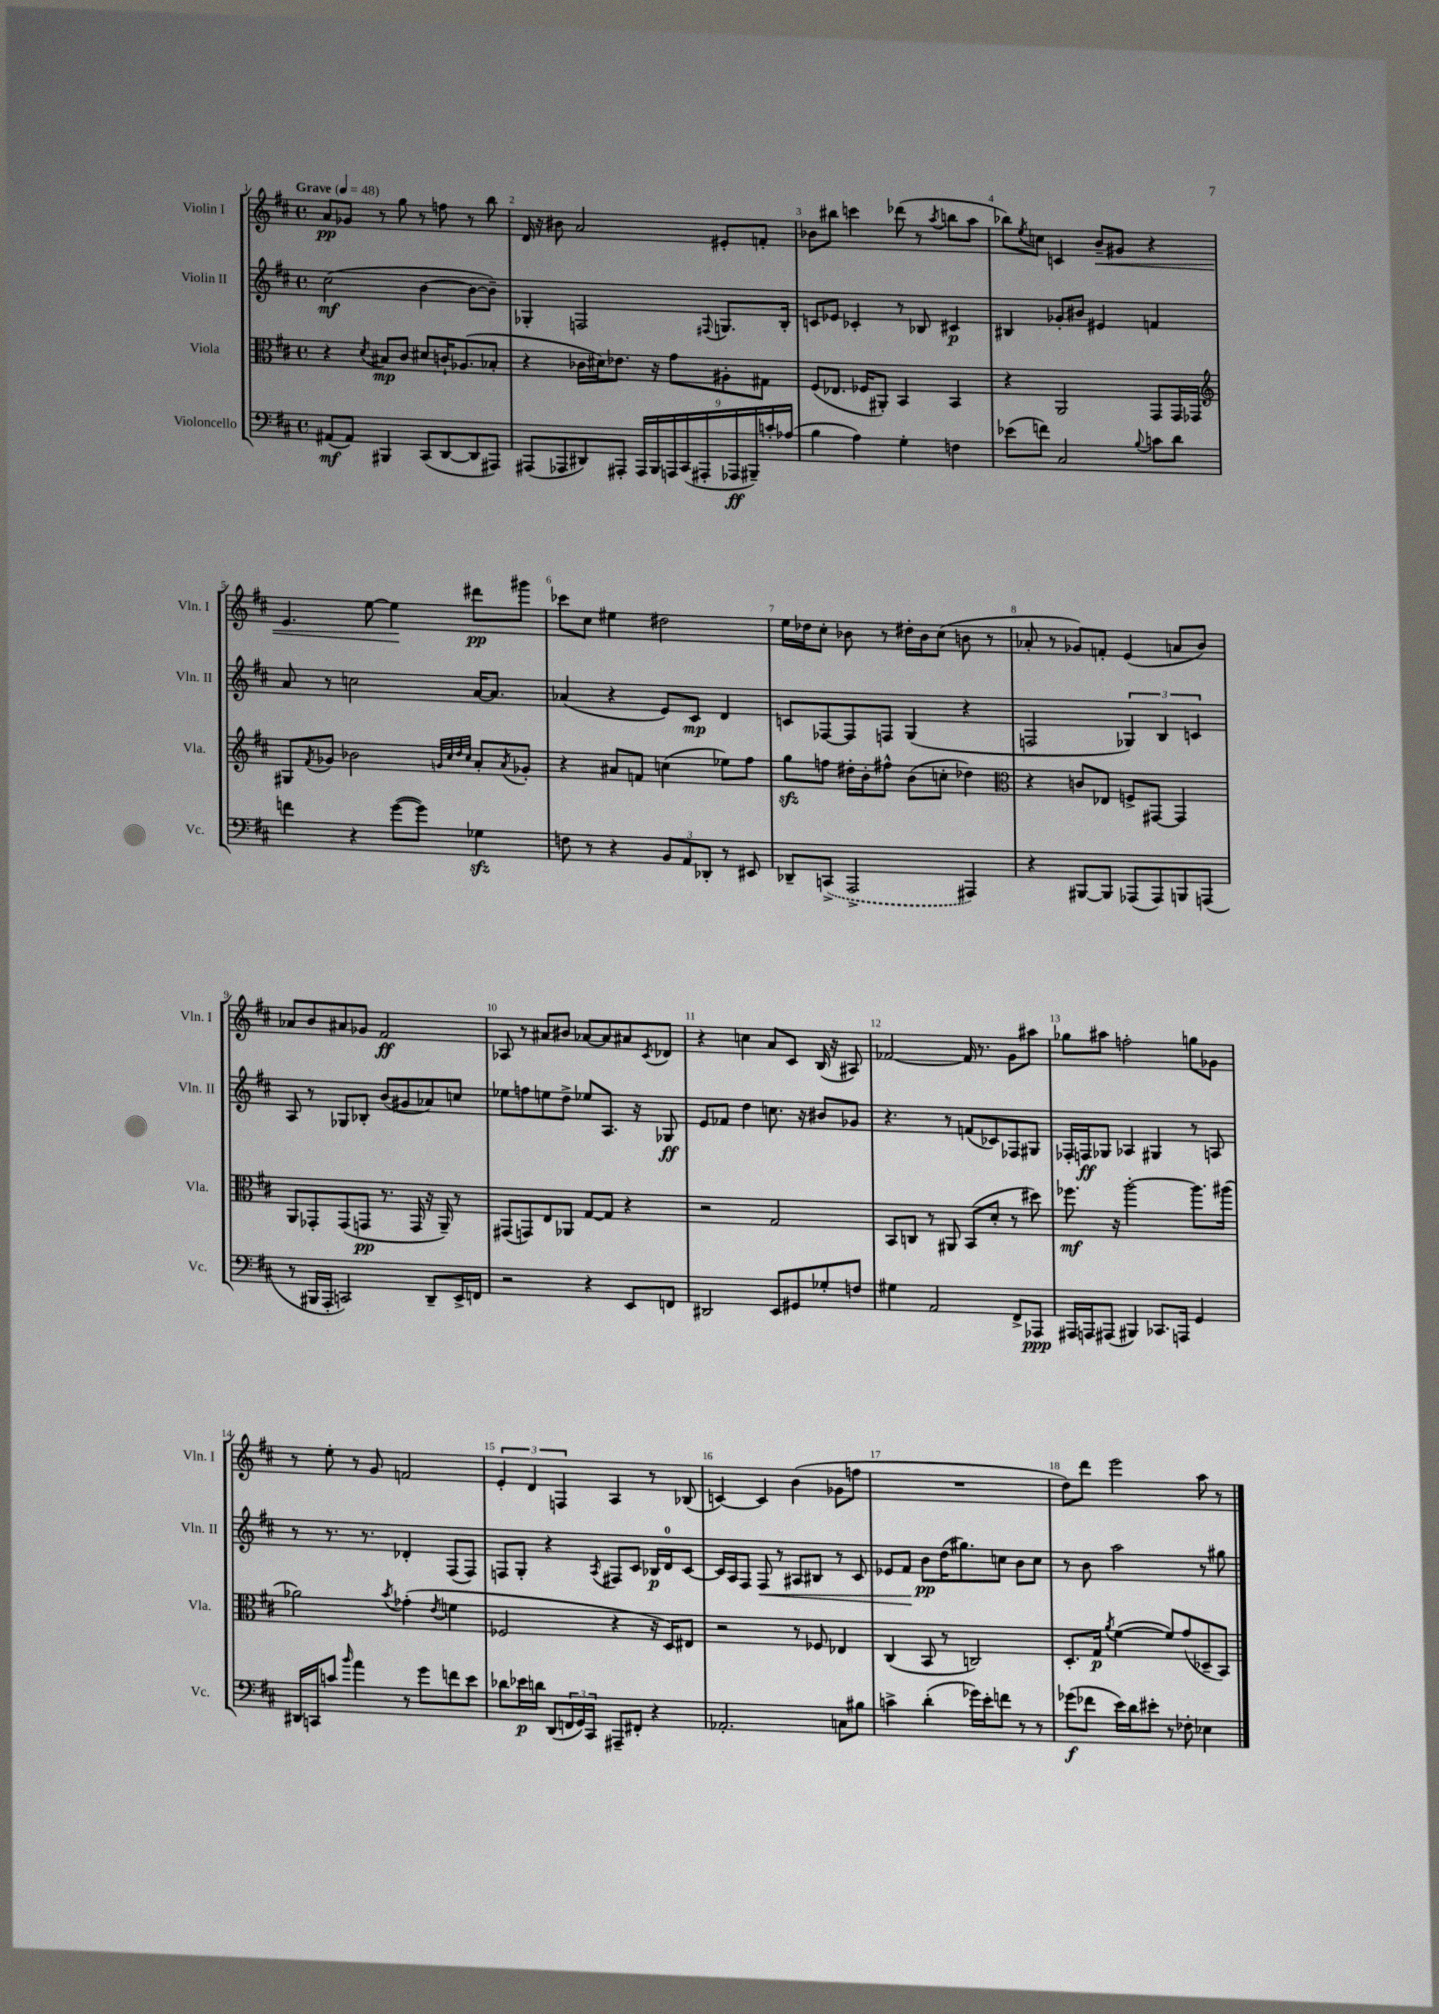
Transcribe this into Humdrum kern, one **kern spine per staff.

**kern	**dynam	**kern	**dynam	**kern	**dynam	**kern	**dynam
*part4	*part4	*part3	*part3	*part2	*part2	*part1	*part1
*staff4	*staff4	*staff3	*staff3	*staff2	*staff2	*staff1	*staff1
*I"Violoncello	*	*I"Viola	*	*I"Violin II	*	*I"Violin I	*
*I'Vc.	*	*I'Vla.	*	*I'Vln. II	*	*I'Vln. I	*
*clefF4	*	*clefC3	*	*clefG2	*	*clefG2	*
*k[f#c#]	*	*k[f#c#]	*	*k[f#c#]	*	*k[f#c#]	*
*M4/4	*	*M4/4	*	*M4/4	*	*M4/4	*
*met(c)	*	*met(c)	*	*met(c)	*	*met(c)	*
*MM48	*	*MM48	*	*MM48	*	*MM48	*
=1	=1	=1	=1	=1	=1	=1	=1
!	!	!	!	!	!	!LO:TX:a:B:t=Grave	!
(8AA#X/L	mf	4r	.	(2cc#\	mf	8a/L	pp
8AA#/J)	.	.	.	.	.	8g-X/J	.
.	.	8qd/	.	.	.	.	.
4BBB#X/	.	8B#X/L	mp	.	.	8r	.
.	.	8c#/J	.	.	.	8gg\	.
(8CC#/L	.	8d#X/L	.	[4b\	.	8r	.
[8DD/	.	16cn`/K	.	.	.	8ffn\	.
.	.	(8.A-X/	.	.	.	.	.
8DD/]	.	.	.	8b\L_	.	8r	.
8AAA#X/J)	.	8B-X'/J	.	8b~\J])	.	8bb\	.
=2	=2	=2	=2	=2	=2	=2	=2
(8AAA#X/L	.	4r	.	4G-X'/	.	16d/	.
.	.	.	.	.	.	16r	.
8AAA-X/	.	.	.	.	.	8b#X\	.
8DD#X/)	.	16c-X\LL	.	2Fn/	.	2a/	.
.	.	16d#X\J)	.	.	.	.	.
8AAA#X'/J	.	8.e-X\J	.	.	.	.	.
18AAA#/LL	.	.	.	.	.	.	.
18BBB/	.	.	.	.	.	.	.
.	.	16r	.	.	.	.	.
18AAAn/	.	.	.	.	.	.	.
.	.	8g\L	.	.	.	.	.
(18CC#/	.	.	.	.	.	.	.
18AAA#X'/	.	.	.	.	.	.	.
.	.	.	.	8qqF#X/	.	.	.
.	.	8A#X'\	.	8.Gn/L	.	8e#X'/L	.
18AAA-X/	ff	.	.	.	.	.	.
18BBB#X~/)	.	.	.	.	.	.	.
.	.	8G#X\J	.	.	.	8fn'/J	.
18cn'/	.	.	.	.	.	.	.
.	.	.	.	16B'/Jk	.	.	.
(18A-X/JJ	.	.	.	.	.	.	.
=3	=3	=3	=3	=3	=3	=3	=3
4B\	.	(8F#/L	.	8cn/L	.	8b-X\L	.
.	.	8.E-X/J	.	8e-X/J	.	8bb#X\J	.
4A\)	.	.	.	4c-X'/	.	4cccn\	.
.	.	16F-X/KL	.	.	.	.	.
.	.	8AA#X'/J)	.	.	.	.	.
4G'\	.	4BB/	.	8r	.	(8ddd-X\	.
.	.	.	.	8B-X/	.	8r	.
.	.	.	.	.	.	8qaa/	.
4Fn\	.	4BB/	.	4c#X/	p	8bbn\L	.
.	.	.	.	.	.	8aa\J	.
=4	=4	=4	=4	=4	=4	=4	=4
(8e-X\L	.	4r	.	4B#X/	.	8bb-X\L)	.
.	.	.	.	.	.	8qee/	.
8fn\J)	.	.	.	.	.	8ccn\J	.
2C#/	.	2AA/	.	8g-X'/L	.	4cn/	.
.	.	.	.	8b#X/J	.	.	.
!	!	!	!	!	!	!	!LO:HP:b
.	.	.	.	4e#X/	.	8b~/L	<
.	.	.	.	.	.	8g#X/J	.
8qqB/	.	.	.	.	.	.	.
8cn\L	.	8GG/L	.	4fn/	.	4r	.
8d\J	.	16GG/L	.	.	.	.	.
.	.	16GG-X/JJ	.	.	.	.	.
!!LO:LB:g=z
=5	=5	=5	=5	=5	=5	=5	=5
*	*	*clefG2	*	*	*	*	*
4fn\	.	8G#X/L	.	8a/	.	4.e/	.
.	.	8qf#/	.	.	.	.	.
.	.	8g-X/J	.	8r	.	.	.
4r	.	2b-X\	.	2ccn\	.	.	.
.	.	.	.	.	.	[8ee\	.
([8g\L	.	.	.	.	.	4ee\]	.
8g\J])	.	.	.	.	.	.	.
.	.	32qqgn/LLL	.	.	.	.	.
.	.	32qqcc#/	.	.	.	.	.
.	.	32qqdd/	.	.	.	.	.
.	.	32qqcc#/JJJ	.	.	.	.	.
4G-Xzz\	.	8a'/L	.	[16a/KL	.	8ddd#X\L	[ pp
.	.	.	.	8.a/J]	.	.	.
.	.	8qa/	.	.	.	.	.
.	.	8g-X'/J	.	.	.	8ggg#X\J	.
=6	=6	=6	=6	=6	=6	=6	=6
8Fn\	.	4r	.	(4a-X/	.	8ccc-X\L	.
8r	.	.	.	.	.	8cc#\J	.
4r	.	8a#X/L	.	4r	.	4ee#X\	.
.	.	8fn/J	.	.	.	.	.
12BB/L	.	(4ccn\	.	8e/L)	.	2dd#X\	.
12AA/	.	.	.	.	.	.	.
.	.	.	.	8c#/J	mp	.	.
12DD-X'/J	.	.	.	.	.	.	.
8r	.	8ee-X\L)	.	4d/	.	.	.
8EE#X/	.	8ff#\J	.	.	.	.	.
=7	=7	=7	=7	=7	=7	=7	=7
8DD-X~/L	.	8ggzz\L	.	8cn/L	.	16ee\LL	.
.	.	.	.	.	.	16dd-X\J	.
(8CCn^/J	.	8ffn\J	.	[8F-X/	.	8cc#'\J	.
2AAA^/	.	16dd#X'\LL	.	8F-/]	.	8b-X\	.
.	.	16b'\J	.	.	.	.	.
.	.	8ff#X^^\J	.	8Fn/J	.	8r	.
.	.	(8b\L	.	(4G/	.	16dd#X'\LL	.
.	.	.	.	.	.	16b-\J	.
.	.	8ccn'\J	.	.	.	(8cc#\J	.
4AAA#X/)	.	4dd-X\)	.	4r	.	8bn\	.
.	.	.	.	.	.	8r	.
=8	=8	=8	=8	=8	=8	=8	=8
*	*	*clefC3	*	*	*	*	*
4r	.	4r	.	2Fn/	.	8a-X'/	.
.	.	.	.	.	.	8r	.
[8BBB#X/L	.	8cn/L	.	.	.	8g-X/L)	.
8BBB#/J]	.	8E-X/J	.	.	.	8fn'/J	.
(8AAA-X/L	.	8Fn^/L	.	6G-X/)	.	(4e/	.
8AAA-/)	.	[8GG#X/J	.	.	.	.	.
.	.	.	.	6B/	.	.	.
8BBBn/	.	4GG#/]	.	.	.	8an/L	.
.	.	.	.	6cn/	.	.	.
(8AAAn/J	.	.	.	.	.	8b/J)	.
!!LO:LB:g=z
=9	=9	=9	=9	=9	=9	=9	=9
8r	.	8AA/L	.	8A/	.	8a-X/L	.
16BBB#X/LL	.	8GG-X'/	.	8r	.	8b/	.
16AAA'/JJ	.	.	.	.	.	.	.
2CCn/)	.	(8GG-/	.	8G-X/L	.	8a#X/	.
.	.	8GGn/J	pp	8B-X'/J	.	8g-X/J	.
.	.	8.r	.	(8b/L	.	2f#/	ff
.	.	.	.	8g#X/	.	.	.
.	.	16GG/	.	.	.	.	.
8DD~/L	.	16r	.	8a-X/)	.	.	.
.	.	16AA~/)	.	.	.	.	.
16EE^/L	.	8r	.	8ccn/J	.	.	.
16FFn/JJ	.	.	.	.	.	.	.
=10	=10	=10	=10	=10	=10	=10	=10
2r	.	(8GG#X/L	.	8ee-X\L	.	8A-X/	.
.	.	8GGn/)	.	8ffn\	.	8r	.
.	.	8E/	.	8een\	.	8a#X/L	.
.	.	8AA-X/J	.	8dd^\J	.	8b#X/J	.
4r	.	[8G/L	.	8ee-X/L	.	[8a-X/L	.
.	.	8G/J]	.	8.A/J	.	8a-/]	.
8EE/L	.	4r	.	.	.	8a#X/	.
.	.	.	.	16r	.	.	.
.	.	.	.	.	.	8qc#/	.
8FFn/J	.	.	.	8G-X/	ff	8d-X/J	.
=11	=11	=11	=11	=11	=11	=11	=11
2DD#X/	.	2r	.	8e/L	.	4r	.
.	.	.	.	8f-X/J	.	.	.
.	.	.	.	4dd\	.	4ccn\	.
8EE/L	.	2G/	.	8.ccn\	.	8a/L	.
8GG#X/	.	.	.	.	.	8c#/J	.
.	.	.	.	16r	.	.	.
8G-X'/	.	.	.	8b#X/L	.	(16B/	.
.	.	.	.	.	.	16r	.
8Fn/J	.	.	.	8g-X/J	.	8A#X/)	.
=12	=12	=12	=12	=12	=12	=12	=12
4G#X\	.	8BB/L	.	4.r	.	[2f-X/	.
.	.	8Cn/J	.	.	.	.	.
2AA/	.	8r	.	.	.	.	.
.	.	8AA#X/	.	8r	.	.	.
.	.	(8BB/L	.	(8fn/L	.	16f-/]	.
.	.	.	.	.	.	8.r	.
.	.	8d'/J	.	8c-X/)	.	.	.
8FF#^/L	.	8r	.	8F-X/	.	8g\L	.
8AAA-X/J	ppp	8dd#X\)	.	8G#X/J	.	8aa#X\J	.
=13	=13	=13	=13	=13	=13	=13	=13
16AAA#X/LL	.	8.ff-X\	mf	16F-X'/LL	.	8gg-X\L	.
16AAAn/J	.	.	.	16Fn/J	ff	.	.
(8AAA#X/J	.	.	.	8G-X/J	.	8aa#X\J	.
.	.	16r	.	.	.	.	.
4BBB#X/)	.	[2aa'\	.	4A-X/	.	2ffn'\	.
8.CC-X/L	.	.	.	4G#X/	.	.	.
16AAAn/Jk	.	.	.	.	.	.	.
4GG/	.	8.aa\L]	.	8r	.	8ggn\L	.
.	.	.	.	8An/	.	8g-X\J	.
.	.	(16aa#X\Jk	.	.	.	.	.
!!LO:LB:g=z
=14	=14	=14	=14	=14	=14	=14	=14
16DD#X/LL	.	2a-X\)	.	8r	.	8r	.
16CCn/J	.	.	.	.	.	.	.
8cn/J	.	.	.	8.r	.	8ee'\	.
16qqb/	.	.	.	.	.	.	.
4a\	.	.	.	.	.	8r	.
.	.	.	.	8.r	.	.	.
.	.	.	.	.	.	8g/	.
.	.	8qb/	.	.	.	.	.
8r	.	(4g-X'\	.	4d-X'/	.	2fn/	.
8g\L	.	.	.	.	.	.	.
.	.	8qe/	.	.	.	.	.
8fn\	.	4fn\	.	(8F#/L	.	.	.
8e\J	.	.	.	8F#/J)	.	.	.
=15	=15	=15	=15	=15	=15	=15	=15
8d-X\L	.	2F-X/	.	8Fn/L	.	6e'/	.
16e-X\L	p	.	.	8G'/J	.	.	.
.	.	.	.	.	.	6d/	.
16dn\JJ	.	.	.	.	.	.	.
(8DD/L	.	.	.	4r	.	.	.
.	.	.	.	.	.	6Fn/	.
24FFn/L	.	.	.	.	.	.	.
24GG/)	.	.	.	.	.	.	.
24CC#/JJ	.	.	.	.	.	.	.
.	.	.	.	8qA/	.	.	.
8AAA#X~/L	.	4r	.	8F#X/L	.	4A/	.
8FF#X'/J	.	.	.	8c#/J	.	.	.
4r	.	16r	.	16B-X/LL	p	8r	.
.	.	16D/KL)	.	16d/J	.	.	.
.	.	8E#X/J	.	[8c#/J	.	(8B-X/	.
=16	=16	=16	=16	=16	=16	=16	=16
2.AA-X'/	.	2r	.	16c#/LL]	.	[4cn/)	.
.	.	.	.	16A/J	.	.	.
.	.	.	.	8F#/J	.	.	.
!	!	!	!	!	!LO:HP:b	!	!
.	.	.	.	8F#/	<	4c/]	.
.	.	.	.	8r	.	.	.
.	.	8r	.	8A#X/L	.	(4b\	.
.	.	8F-X/	.	8B#X/J	.	.	.
8Cn\L	.	4E-X/	.	8r	.	8g-X\L	.
8B#X\J	.	.	.	8c#/	.	8ffn\J	.
=17	=17	=17	=17	=17	=17	=17	=17
4cn^\	.	(4C#/	.	8e-X/L	.	1r	.
.	.	.	.	8f#/J	.	.	.
(4d'\	.	8BB/	.	8b\L	[ pp	.	.
.	.	8r	.	(16dd\K	.	.	.
.	.	.	.	8.gg#X\)	.	.	.
16g-X\LL)	.	2Cn/)	.	.	.	.	.
16e'\J	.	.	.	.	.	.	.
8fn\J	.	.	.	8ccn\J	.	.	.
8r	.	.	.	8b\L	.	.	.
8r	.	.	.	8cc\J	.	.	.
=18	=18	=18	=18	=18	=18	=18	=18
(8g-X\L	f	8.D'/L	.	8r	.	8dd\L)	.
8f-X\J	.	.	.	8b\	.	8ddd\J	.
.	.	16G/Jk	p	.	.	.	.
.	.	8qa/	.	.	.	.	.
16e\LL)	.	([4f#\	.	2aa\	.	2eee\	.
16d\J	.	.	.	.	.	.	.
8e#X'\J	.	.	.	.	.	.	.
8r	.	8f#/L])	.	.	.	.	.
8F-X'\	.	(8g/	.	.	.	.	.
4E-X\	.	8D-X~/	.	8r	.	8aa\	.
.	.	8BB/J)	.	8gg#X\	.	8r	.
==	==	==	==	==	==	==	==
*-	*-	*-	*-	*-	*-	*-	*-
